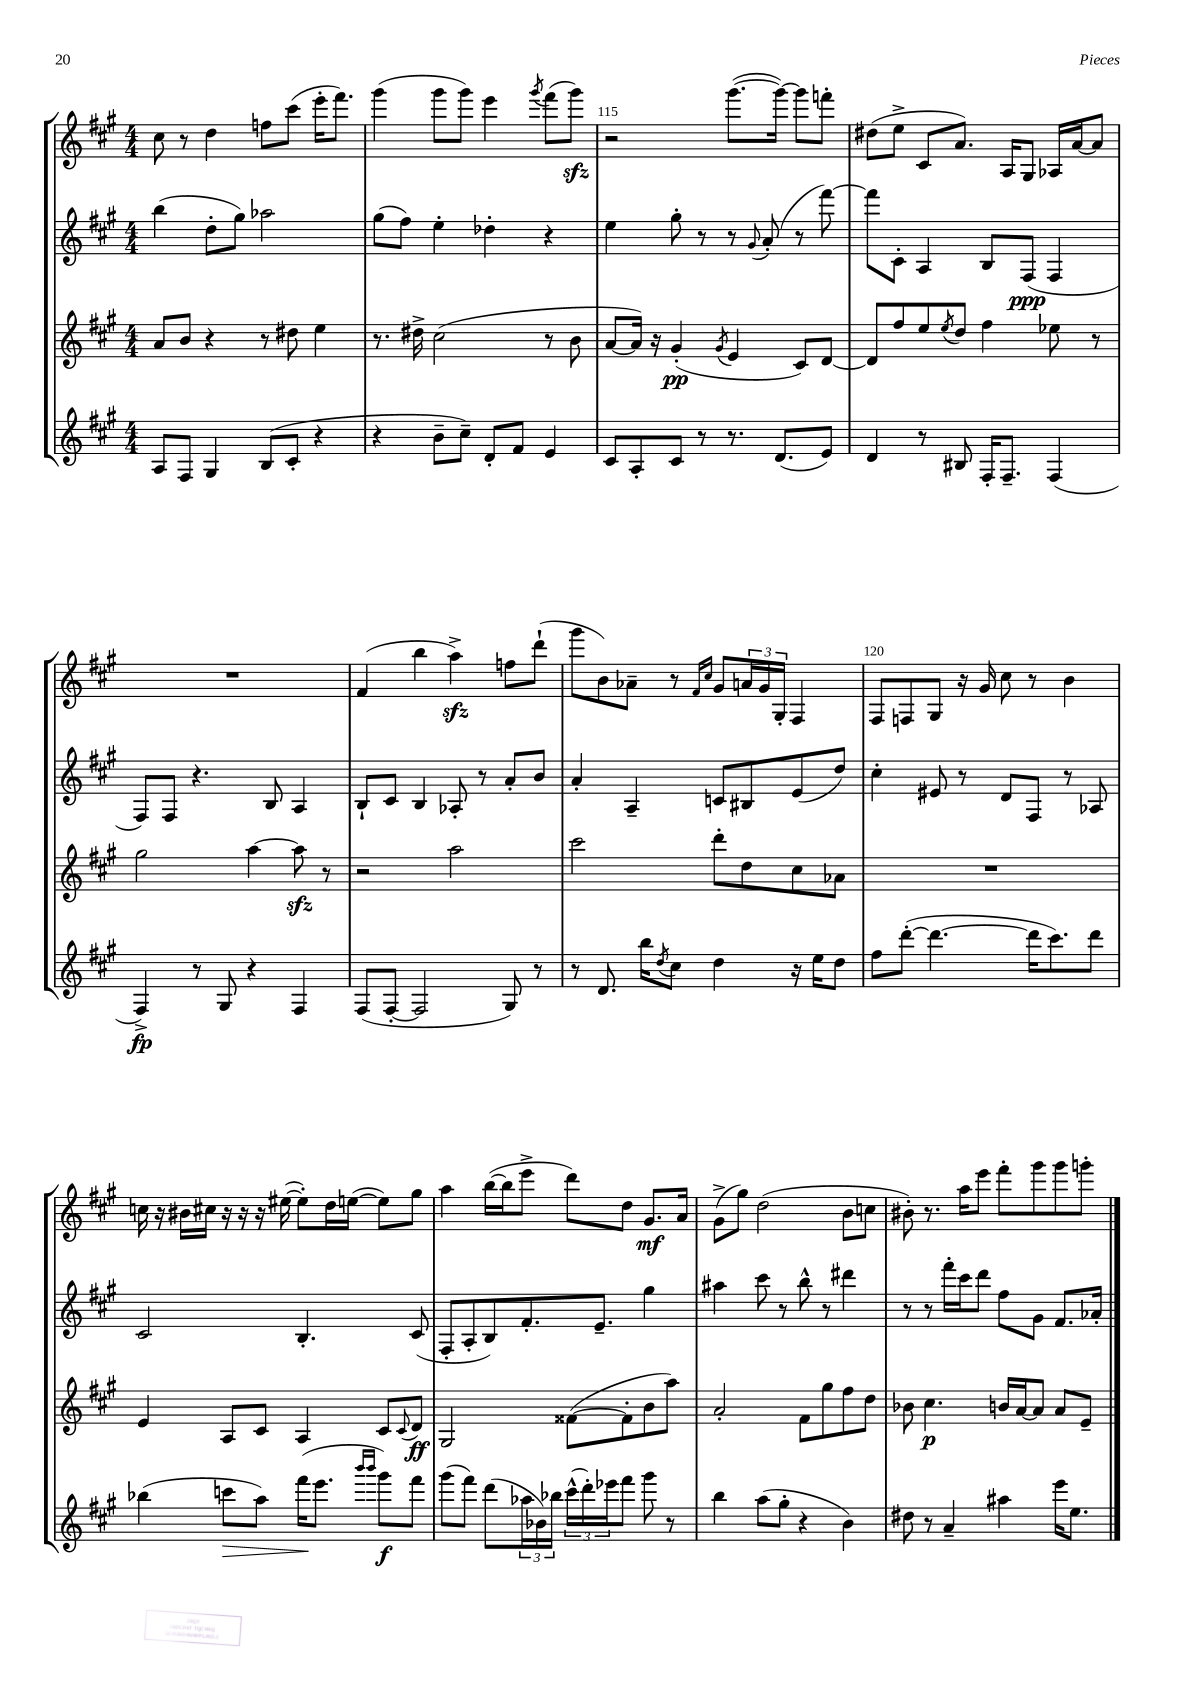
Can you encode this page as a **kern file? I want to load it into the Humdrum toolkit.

**kern	**kern	**kern	**kern
*staff4	*staff3	*staff2	*staff1
*clefG2	*clefG2	*clefG2	*clefG2
*k[f#c#g#]	*k[f#c#g#]	*k[f#c#g#]	*k[f#c#g#]
*M4/4	*M4/4	*M4/4	*M4/4
8A	8a	(4bb	8cc#
8F#	8b	.	8r
4G#	4r	8dd'	4dd
.	.	8gg#)	.
(8B	8r	2aa-	8ff
8c#'	8dd#	.	(8ccc#
4r	4ee	.	16eee'
.	.	.	8.fff#)
=	=	=	=
4r	8.r	(8gg#	(4ggg#
.	.	8ff#)	.
.	16dd#^	.	.
8b~	(2cc#	4ee'	8ggg#
8cc#~)	.	.	8ggg#)
8d'	.	4dd-'	4eee
8f#	.	.	.
.	.	.	8qggg#
4e	8r	4r	(8fff#
.	8b	.	8ggg#)
=	=	=	=
8c#	[8a	4ee	2r
8A'	16a])	.	.
.	16r	.	.
8c#	(4g#'	8gg#'	.
8r	.	8r	.
.	8qg#	.	.
8.r	4e	8r	([8.ggg#
.	.	8qqg#	.
.	.	(8a'	.
(8.d	.	.	16ggg#_)
.	8c#)	8r	8ggg#]
8e)	[8d	[8fff#)	8fff'
=	=	=	=
4d	8d]	8fff#]	(8dd#
.	8ff#	8c#'	8ee^
8r	8ee	4A	8c#
.	8qee	.	.
8B#	8dd	.	8.a)
16F#'	4ff#	8B	.
8.F#~	.	.	16A
.	.	(8F#	8G#
(4F#	8ee-	4F#	16A-
.	.	.	[16a
.	8r	.	8a]
=	=	=	=
4F#^)	2gg#	8F#)	1r
.	.	8F#	.
8r	.	4.r	.
8G#	.	.	.
4r	[4aa	.	.
.	.	8B	.
4F#	8aa]	4A	.
.	8r	.	.
=	=	=	=
(8F#	2r	8B`	(4f#
[8F#'	.	8c#	.
2F#]	.	4B	4bb
.	2aa	8A-'	4aa^)
.	.	8r	.
8G#)	.	8a'	8ff
8r	.	8b	(8ddd`
=	=	=	=
8r	2ccc#	4a'	8ggg#
8.d	.	.	8b)
.	.	4A~	8a-~
16bb	.	.	.
8qdd	.	.	.
8cc#	.	.	8r
.	.	.	16qqf#
.	.	.	16qqcc#
4dd	8ddd'	8c	8g#
.	8dd	8B#	24a
.	.	.	24g#
.	.	.	24G#'
16r	8cc#	(8e	4F#
16ee	.	.	.
8dd	8a-	8dd)	.
=	=	=	=
8ff#	1r	4cc#'	8F#
([8ddd'	.	.	8F
4.ddd_	.	8e#	8G#
.	.	8r	16r
.	.	.	16g#
.	.	8d	8cc#
16ddd]	.	8F#	8r
8.ccc#)	.	.	.
.	.	8r	4b
8ddd	.	8A-	.
=	=	=	=
(4bb-	4e	2c#	16cc
.	.	.	16r
.	.	.	16b#
.	.	.	16cc#
8ccc	8A	.	16r
.	.	.	16r
8aa)	8c#	.	16r
.	.	.	([16ee#
(16fff#	4A	4.B'	8ee#'])
8.eee	.	.	.
.	.	.	16dd
.	.	.	([16ee
16qqbbb	.	.	.
16qqbbb	.	.	.
8ggg#)	8c#	.	8ee])
.	8qqc#	.	.
8fff#	8d	(8c#	8gg#
=	=	=	=
(8ggg#	2G#	8F#'	4aa
8fff#)	.	8A'	.
(8ddd	.	8B)	([16bb
.	.	.	16bb]
24aa-	.	8.f#'	8eee^
24b-)	.	.	.
24bb-	.	.	.
(24ccc#^^	([8f##	.	8ddd)
24ddd')	.	.	.
.	.	8.e~	.
24eee-	.	.	.
8fff#	8f##']	.	8dd
8ggg#	8b	4gg#	8.g#
8r	8aa)	.	.
.	.	.	16a
=	=	=	=
4bb	2a'	4aa#	(8g#^
.	.	.	8gg#)
(8aa	.	8ccc#	(2dd
8gg#'	.	8r	.
4r	8f#	8bb^^	.
.	8gg#	8r	.
4b)	8ff#	4ddd#	8b
.	8dd	.	8cc
=	=	=	=
8dd#	8b-	8r	8b#')
8r	4.cc#	8r	8.r
4a~	.	16fff#'	.
.	.	16ccc#	16aa
.	.	8ddd	8eee
4aa#	16b	8ff#	8fff#'
.	[16a	.	.
.	8a]	8g#	8ggg#
16eee	8a	8.f#	8ggg#
8.ee	.	.	.
.	8e~	.	8ggg'
.	.	16a-'	.
==	==	==	==
*-	*-	*-	*-
